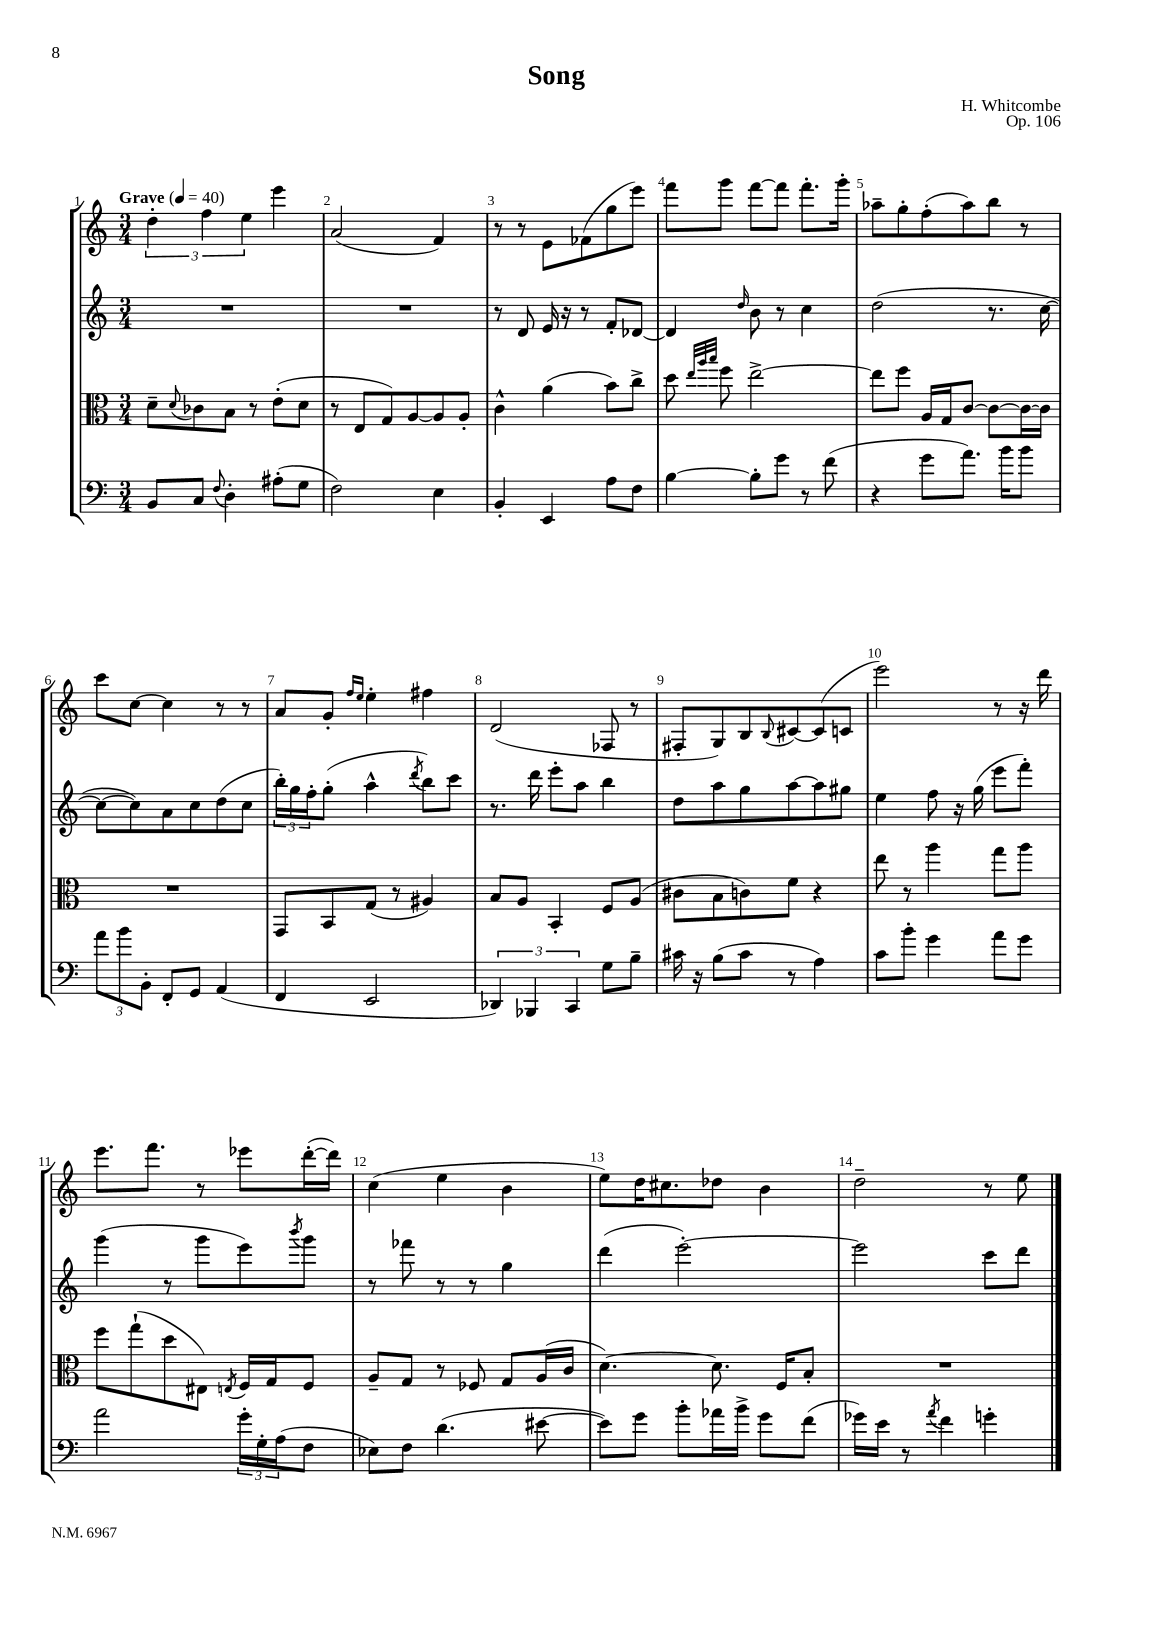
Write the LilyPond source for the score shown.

\header { title = "Song" composer = "H. Whitcombe" opus = "Op. 106" }
<<
\new StaffGroup <<
\new Staff = "s0" {
    \clef treble \key c \major \numericTimeSignature \time 3/4 \tempo "Grave" 4 = 40
    \tuplet 3/2 { d''4-. f''4 e''4 } e'''4 |
    a'2( f'4) |
    r8 r8 e'8 fes'8( g''8 e'''8) |
    f'''8 g'''8 f'''8~ f'''8 f'''8.-. g'''16-. |
    aes''8-- g''8-. f''8-.( aes''8) b''8 r8 |
    c'''8 c''8~ c''4 r8 r8 |
    a'8 g'8-. \grace { f''16 e''16 } e''4-. fis''4 |
    d'2( fes8 r8 |
    fis8-. g8) b8 \appoggiatura { b8 } cis'8~ cis'8( c'8 |
    e'''2) r8 r16 d'''16 |
    e'''8. f'''8. r8 ees'''8 d'''16~-.( d'''16) |
    c''4( e''4 b'4 |
    e''8) d''16 cis''8. des''8 b'4 |
    d''2-- r8 e''8 \bar "|." |
}
\new Staff = "s1" {
    \clef treble \key c \major \numericTimeSignature \time 3/4
    R2. |
    R2. |
    r8 d'8 e'16 r16 r8 f'8-. des'8~ |
    des'4 \grace { d''16 } b'8 r8 c''4 |
    d''2( r8. c''16~ |
    c''8~ c''8) a'8 c''8 d''8( c''8 |
    \tuplet 3/2 { b''16-.) g''16 f''16-. } g''8-.( a''4-^ \acciaccatura { d'''8 } b''8) c'''8 |
    r8. d'''16 e'''8-. a''8 b''4 |
    d''8 a''8 g''8 a''8~ a''8 gis''8 |
    e''4 f''8 r16 g''16( e'''8 f'''8-.) |
    g'''4( r8 g'''8 e'''8) \acciaccatura { b'''8 } g'''8 |
    r8 fes'''8 r8 r8 g''4 |
    d'''4( e'''2~-.) |
    e'''2 c'''8 d'''8 \bar "|." |
}
\new Staff = "s2" {
    \clef alto \key c \major \numericTimeSignature \time 3/4
    d'8-- \appoggiatura { d'8 } ces'8 b8 r8 e'8-.( d'8 |
    r8 e8 g8) a8~ a8 a8-. |
    c'4-^ a'4( b'8) c''8-> |
    d''8 \grace { e''32 a''32 b''32 } f''8 e''2~-> |
    e''8 f''8 a16 g16 c'8~ c'8~ c'16~ c'16 |
    R2. |
    g,8 b,8 g8( r8 ais4) |
    b8 a8 b,4-. f8 a8( |
    cis'8 b8 c'8) f'8 r4 |
    e''8 r8 a''4 g''8 a''8 |
    f''8 g''8-!( d''8 eis8) \acciaccatura { e8 } f16 g16 f8 |
    a8-- g8 r8 fes8 g8 a16( c'16 |
    d'4.~) d'8. f16 b8-. |
    R2. \bar "|." |
}
\new Staff = "s3" {
    \clef bass \key c \major \numericTimeSignature \time 3/4
    b,8 c8 \appoggiatura { f8 } d4-. ais8-.( g8 |
    f2) e4 |
    b,4-. e,4 a8 f8 |
    b4~ b8-. g'8 r8 f'8( |
    r4 g'8 a'8.) b'16 b'8 |
    \tuplet 3/2 { a'8 b'8 b,8-. } f,8-. g,8 a,4( |
    f,4 e,2 |
    \tuplet 3/2 { des,4) bes,,4 c,4 } g8 b8-- |
    cis'16 r16 b8( cis'8 r8 a4) |
    c'8 b'8-. g'4 a'8 g'8 |
    a'2 \tuplet 3/2 { g'16-. g16-. a16( } f8 |
    ees8) f8 d'4.( eis'8~ |
    eis'8) g'8 b'8-. aes'16 b'16-> g'8 f'8( |
    ges'16) e'16 r8 \acciaccatura { a'8 } f'4 g'4-. \bar "|." |
}
>>
>>
\layout { \context { \Score \override BarNumber.break-visibility = ##(#f #t #t) barNumberVisibility = #all-bar-numbers-visible } }
